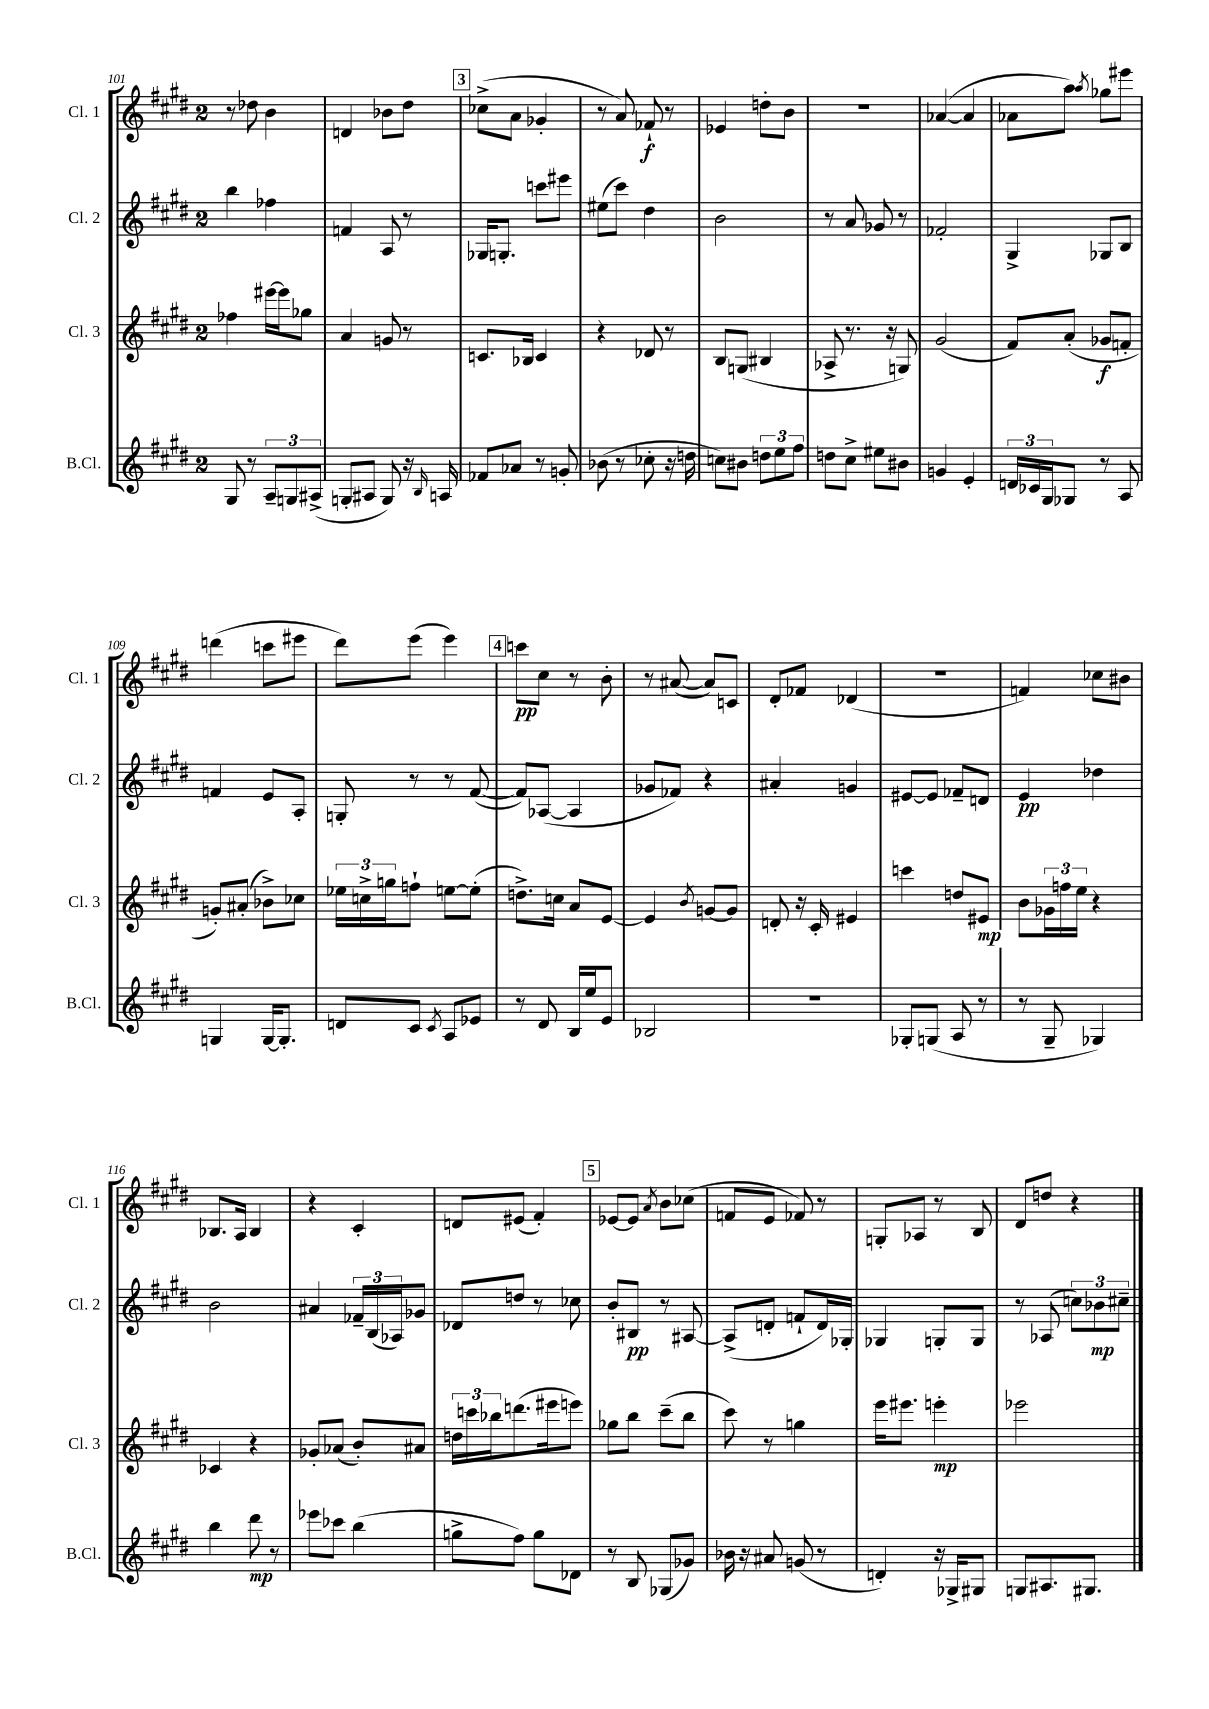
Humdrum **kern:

**kern	**kern	**kern	**kern
*staff4	*staff3	*staff2	*staff1
*clefG2	*clefG2	*clefG2	*clefG2
*k[f#c#g#d#]	*k[f#c#g#d#]	*k[f#c#g#d#]	*k[f#c#g#d#]
*M2/4	*M2/4	*M2/4	*M2/4
8G#	4ff-	4bb	8r
8r	.	.	8dd-
12A~	[16eee#	4ff-	4b
.	16eee#]	.	.
12G	.	.	.
.	8gg-	.	.
(12A#^	.	.	.
=	=	=	=
8G'	4a	4f	4d
8A#	.	.	.
8G)	8g	8A	8b-
16r	8r	8r	8dd#
16qqB	.	.	.
16A	.	.	.
=	=	=	=
8f-	8.c	16G-	(8cc-^
.	.	8.G'	.
8a-	.	.	8a
.	16B-	.	.
8r	4c	8ccc	4g-'
8g'	.	8eee#	.
=	=	=	=
(8b-	4r	(8ee#	8r
8r	.	8ccc#)	8a)
8cc-'	8d-	4dd#	8f-`
16r	8r	.	8r
16dd	.	.	.
=	=	=	=
8cc)	8B	2b	4e-
8b#	(8G	.	.
12dd	4B#	.	8dd'
12ee	.	.	.
.	.	.	8b
12ff#	.	.	.
=	=	=	=
8dd	8A-^	8r	2r
8cc#^	8.r	8a	.
8ee#	.	8g-	.
.	16r	.	.
8b#	8G)	8r	.
=	=	=	=
4g	(2g#	2f-'	([4a-
4e'	.	.	4a-]
=	=	=	=
24d	8f#)	4G#^	8a-
24c-	.	.	.
24G#	.	.	.
8G-	(8a'	.	8aa)
.	.	.	8qaa
8r	8g-	8G-	8gg-
8A	8f'	8B	8eee#
=	=	=	=
4G	8g')	4f	(4ddd
.	(8a#'	.	.
[16G	8b-^)	8e	8ccc
8.G']	.	.	.
.	8cc-	8A'	8eee#
=	=	=	=
8d	24ee-	8G'	8ddd#)
.	24cc^	.	.
.	24gg	.	.
8c#	8ff`	8r	(8eee
8qc#	.	.	.
8A	[8ee	8r	4eee)
8e-	(8ee']	([8f#	.
=	=	=	=
8r	8.dd^)	8f#])	8ccc
8d#	.	([8A-	8cc#
.	16cc	.	.
16B	8a	4A-]	8r
16ee	.	.	.
8e	[8e	.	8b'
=	=	=	=
2B-	4e]	8g-	8r
.	.	8f-)	([8a#
.	8qb	.	.
.	[8g	4r	8a#])
.	8g]	.	8c
=	=	=	=
2r	8d'	4a#'	8d#'
.	16r	.	8f-
.	16c#'	.	.
.	4e#	4g	(4d-
=	=	=	=
8G-'	4ccc	[8e#	2r
(8G	.	8e#]	.
8A	8dd	8f-~	.
8r	8e#	8d	.
=	=	=	=
8r	8b	4e	4f)
8G#~	24g-	.	.
.	24ff	.	.
.	24ee	.	.
4G-)	4r	4dd-	8cc-
.	.	.	8b#
=	=	=	=
4bb	4c-	2b	8.B-
.	.	.	16A
8ddd#	4r	.	4B-
8r	.	.	.
=	=	=	=
8eee-	8g-'	4a#	4r
8ccc-	(8a-	.	.
(4bb	8b')	24f-~	4c#'
.	.	(24B	.
.	.	24A-)	.
.	8a#	8g-	.
=	=	=	=
8gg^	24dd	8d-	8d
.	24ccc	.	.
.	24bb-	.	.
8ff#)	(8.ddd	8dd	(8e#
8gg	.	8r	4f#')
.	16eee#	.	.
8d-	8eee)	8cc-	.
=	=	=	=
8r	8gg-	8b'	[8e-
8B	8bb	8B#	8e-]
.	.	.	8qa
(8G-	(8ccc#~	8r	8b
8g-)	8bb	[8A#	(8cc-
=	=	=	=
16b-	8ccc#)	(8A#^]	8f
16r	.	.	.
8a#	8r	8d'	8e
(8g	4gg	8f`	8f-)
8r	.	16d)	8r
.	.	16G-'	.
=	=	=	=
4d')	16eee	4G-	8G'
.	8.eee#	.	.
.	.	.	8A-
16r	4eee'	8G'	8r
16G-^	.	.	.
8G#	.	8G	8B
=	=	=	=
8G	2eee-	8r	8d#
8.A#	.	(8A-	8dd
.	.	12cc)	4r
8.G#	.	.	.
.	.	12b-	.
.	.	12cc#~	.
==	==	==	==
*-	*-	*-	*-
